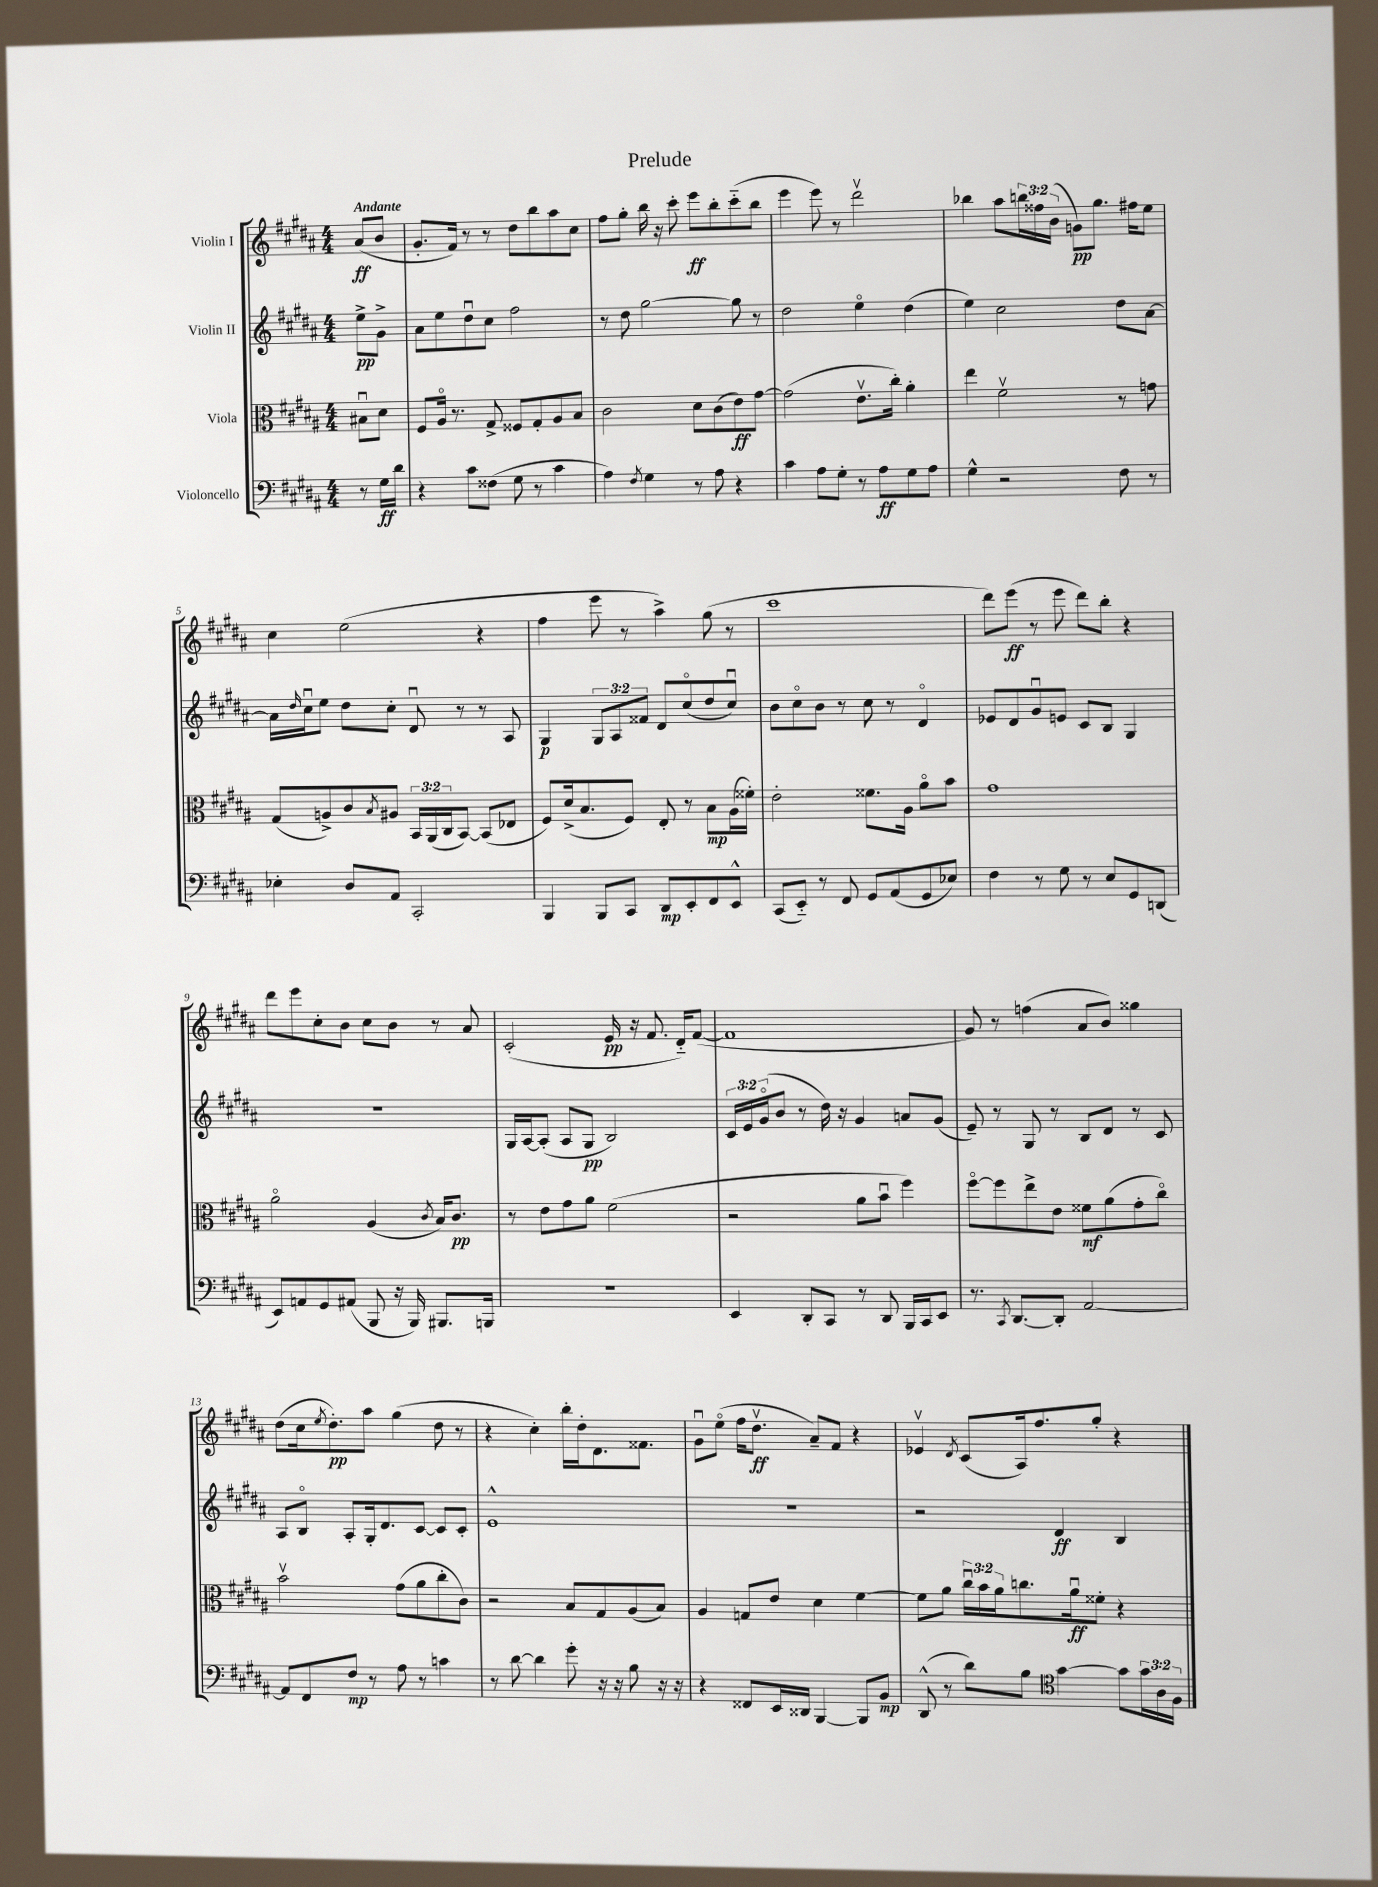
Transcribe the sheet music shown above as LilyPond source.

\header { title = "Prelude" }
<<
\new StaffGroup <<
\new Staff = "s0" \with { instrumentName = "Violin I" } {
    \clef treble \key b \major \numericTimeSignature \time 4/4 \override Staff.TupletNumber.text = #tuplet-number::calc-fraction-text \partial 4 \tempo "Andante"
    ais'8\ff( b'8 |
    gis'8.-. fis'16) r8 r8 dis''8 b''8 ais''8 cis''8 |
    fis''8 gis''8-. b''16 r16 cis'''8-. e'''8\ff b''8-. cis'''8-_( b''8 |
    e'''4 e'''8) r8 dis'''2\upbow |
    bes''4 ais''8 \tuplet 3/2 { b''16 fisis''16 b'16( } g'8\pp) gis''8. fis''16 e''8 |
    cis''4 e''2( r4 |
    fis''4 e'''8 r8 ais''4->) gis''8( r8 |
    cis'''1 |
    dis'''8) e'''8\ff( r8 e'''8 dis'''8) b''8-. r4 |
    dis'''8 e'''8 cis''8-. b'8 cis''8 b'8 r8 ais'8 |
    cis'2-.( e'16\pp r16 fis'8. dis'16-_) fis'8~( |
    fis'1 |
    gis'8) r8 f''4( ais'8 b'8) gisis''4 |
    dis''8( cis''16 \acciaccatura { e''8 } dis''8.-.\pp) ais''8 gis''4( dis''8 r8 |
    r4 cis''4-.) b''16-. dis''16-. dis'8. fisis'8. |
    gis'8\downbow e''8\flageolet( fis''16 dis''8.\upbow\ff ais'8--) fis'8 r4 |
    ees'4\upbow \acciaccatura { dis'8 } cis'8( ais16) fis''8. gis''8-. r4 \bar "|." |
}
\new Staff = "s1" \with { instrumentName = "Violin II" } {
    \clef treble \key b \major \numericTimeSignature \time 4/4 \override Staff.TupletNumber.text = #tuplet-number::calc-fraction-text \partial 4
    e''8->\pp gis'8-> |
    ais'8 e''8 dis''8\downbow cis''8 fis''2 |
    r8 dis''8 gis''2~ gis''8 r8 |
    dis''2 e''4\flageolet dis''4( |
    e''4) cis''2 dis''8 ais'8~ |
    ais'16 \grace { dis''16 } cis''16\downbow e''8 dis''8 cis''8-. dis'8\downbow r8 r8 ais8 |
    gis4\p \tuplet 3/2 { gis8 ais8 fisis'8 } dis'8 cis''8\flageolet( dis''8 cis''8\downbow) |
    b'8 cis''8\flageolet b'8 r8 cis''8 r8 dis'4\flageolet |
    ees'8 dis'8 gis'8\downbow e'8 cis'8 b8 gis4 |
    R1 |
    gis16 ais16~ ais8-.( ais8 gis8\pp b2) |
    \tuplet 3/2 { cis'16 e'16 gis'16\flageolet( } b'8 r8 dis''16) r16 gis'4 a'8 gis'8( |
    e'8--) r8 gis8 r8 b8 dis'8 r8 cis'8 |
    ais8 b8\flageolet ais8-. gis16-. dis'8. cis'8~ cis'8 cis'8-. |
    e'1-^ |
    R1 |
    r2 dis'4\ff b4 \bar "|." |
}
\new Staff = "s2" \with { instrumentName = "Viola" } {
    \clef alto \key b \major \numericTimeSignature \time 4/4 \override Staff.TupletNumber.text = #tuplet-number::calc-fraction-text \partial 4
    bis8\downbow dis'8 |
    fis8 ais16\flageolet r8. gis8-> fisis8 gis8-. ais8 b8 |
    cis'2 dis'8 cis'8( e'8\ff) gis'8~ |
    gis'2( e'8.\upbow cis''16-.) ais'4-. |
    e''4 fis'2\upbow r8 g'8 |
    gis8( a8->) cis'8 \acciaccatura { b8 } ais8 \tuplet 3/2 { b,16 ais,16( cis16 } b,8~) b,8( ees8 |
    fis8) dis'16->( b8. fis8) e8-. r8 b8\mp ais16( fisis'16-.) |
    e'2-. fisis'8. ais16 ais'8\flageolet b'8 |
    gis'1 |
    ais'2\flageolet ais4( \acciaccatura { cis'8 } b16) cis'8.\pp |
    r8 e'8 gis'8 ais'8 fis'2( |
    r2 ais'8 b'8\downbow fis''4) |
    fis''8~\flageolet fis''8 e''8-> e'8 fisis'8\mf ais'8( gis'8-. cis''8\flageolet) |
    b'2\upbow gis'8( ais'8 cis''8-. cis'8) |
    r2 b8 gis8 ais8( b8) |
    ais4 g8 e'8 dis'4 fis'4~ |
    fis'8 ais'8 \tuplet 3/2 { cis''16\downbow b'16 ais'16 } c''8. ais'16\downbow\ff fisis'8-. r4 \bar "|." |
}
\new Staff = "s3" \with { instrumentName = "Violoncello" } {
    \clef bass \key b \major \numericTimeSignature \time 4/4 \override Staff.TupletNumber.text = #tuplet-number::calc-fraction-text \partial 4
    r8 gis16\ff dis'16 |
    r4 cis'8 fisis8( gis8 r8 cis'4 |
    ais4) \acciaccatura { fis8 } gis4 r8 ais8 r4 |
    cis'4 ais8 gis8-. r8 ais8\ff gis8 ais8 |
    gis4-^ r2 fis8 r8 |
    ees4-. dis8 ais,8 cis,2-. |
    b,,4 b,,8 cis,8 dis,8\mp e,8-. fis,8 e,8-^ |
    cis,8( e,8-_) r8 fis,8 gis,8 ais,8( gis,8 ees8) |
    fis4 r8 gis8 r8 e8 gis,8 d,8( |
    e,8) a,8 gis,8 ais,8( b,,8 r16 b,,16) bis,,8. b,,16 |
    R1 |
    e,4 dis,8-. cis,8 r8 dis,8 b,,16 cis,16 e,8 |
    r8. \acciaccatura { cis,8 } dis,8.~ dis,8-. ais,2~ |
    ais,8 fis,8 fis8\mp r8 ais8 r8 c'4 |
    r8 dis'8~ dis'4 gis'8-. r16 r16 b8 r16 r16 |
    r4 fisis,8 e,16 disis,16 b,,4~ b,,8 b,8\mp |
    dis,8-^( r8 dis'8) b8 \clef tenor gis'4~ gis'8 \tuplet 3/2 { gis'16 ais16 fis16 } \bar "|." |
}
>>
>>
